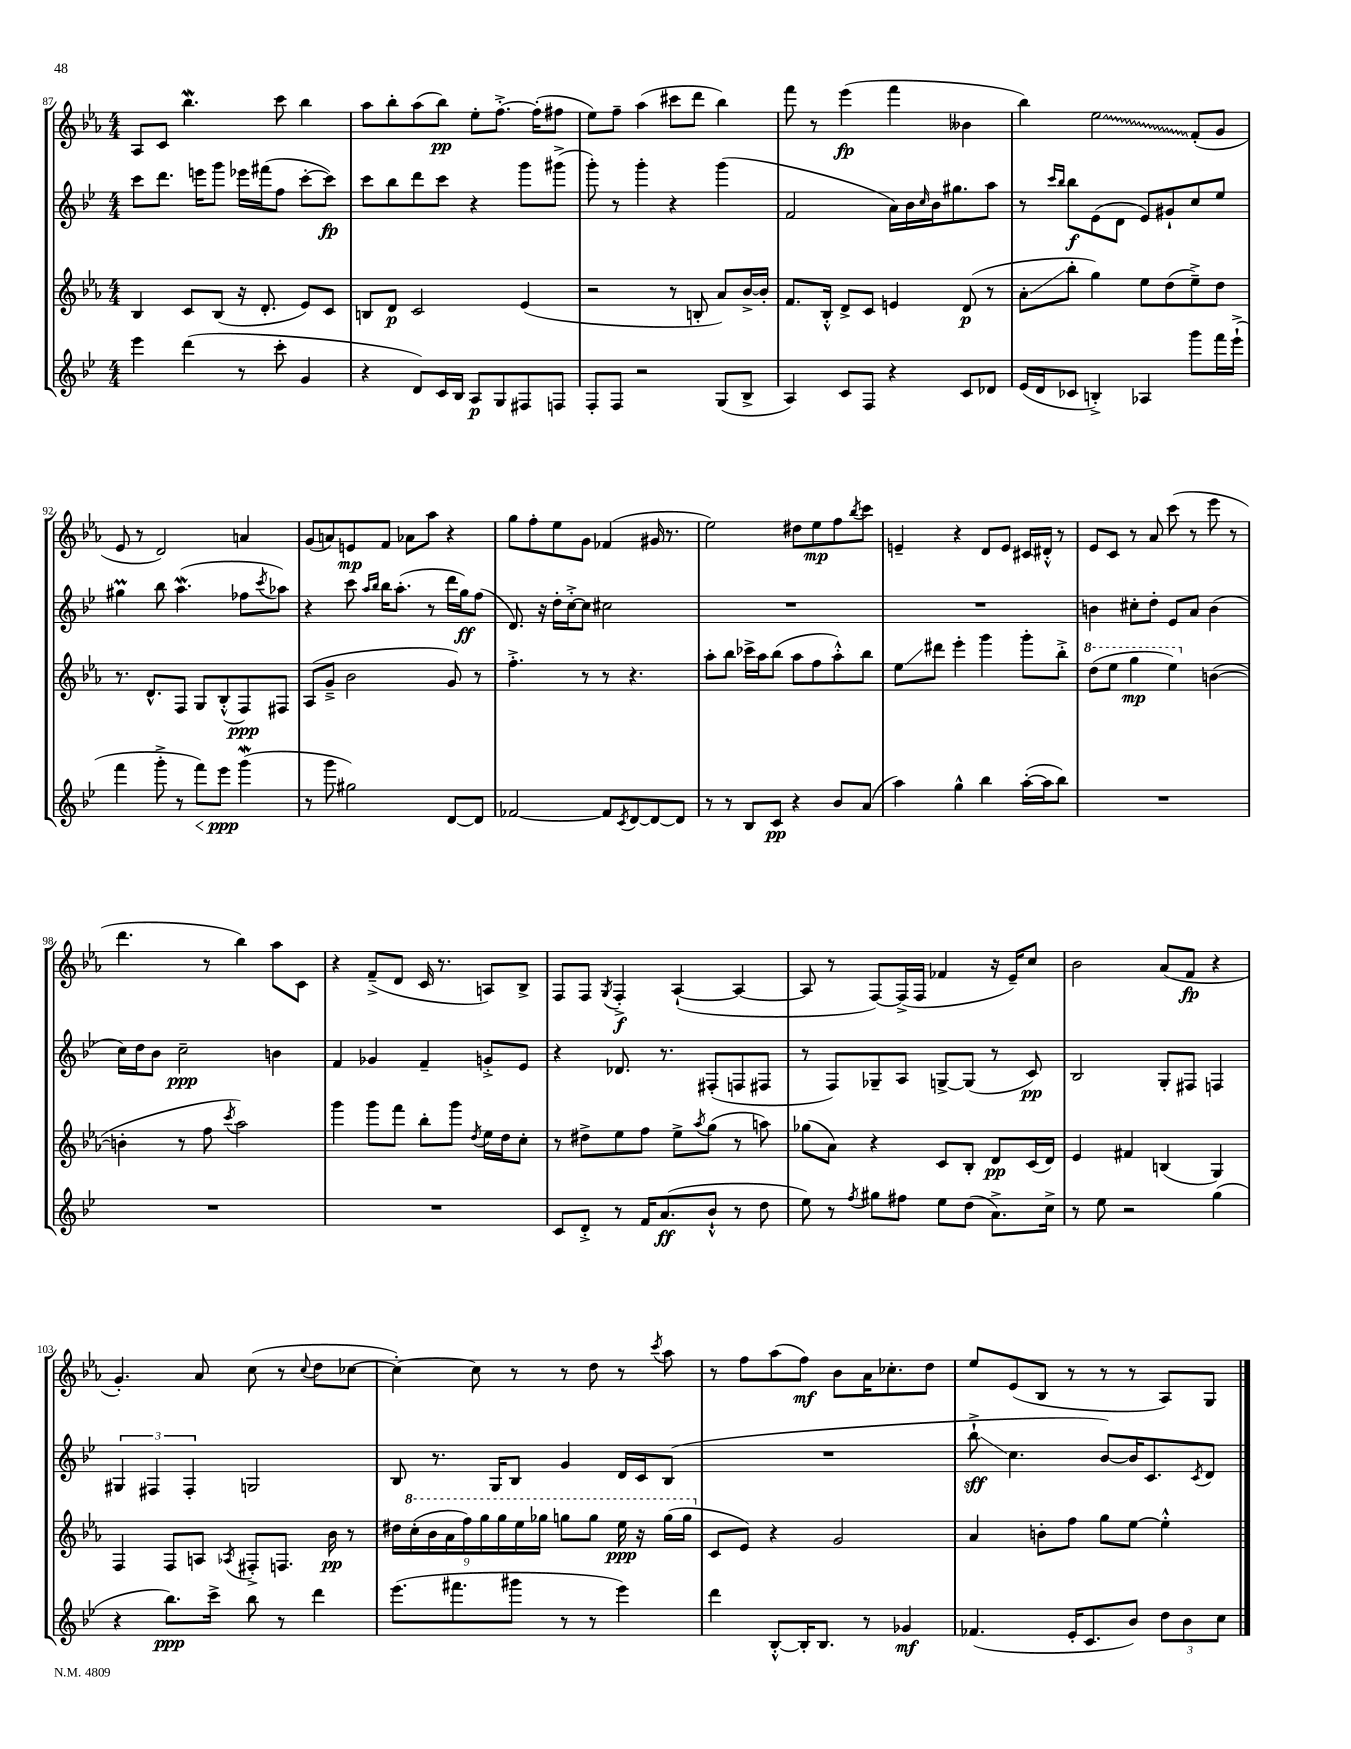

**kern	**kern	**kern	**kern
*staff4	*staff3	*staff2	*staff1
*clefG2	*clefG2	*clefG2	*clefG2
*k[b-e-]	*k[b-e-a-]	*k[b-e-]	*k[b-e-a-]
*M4/4	*M4/4	*M4/4	*M4/4
4eee-	4B-	8ccc	8A-
.	.	8.ddd	8c
(4ddd	8c	.	4.bb-
.	.	16eee	.
.	(8B-	8ggg	.
8r	16r	16eee-	.
.	8.d'	(16fff#	.
8ccc'	.	8ff	8ccc
4g	8e-)	[8ccc'	4bb-
.	8c	8ccc])	.
=	=	=	=
4r	8B	8ccc	8aa-
.	8d	8bb-	8bb-'
8d)	2c	8ddd	(8aa-
16c	.	8ccc	8bb-)
16B-	.	.	.
8A	.	4r	8ee-'
8G	.	.	[8.ff'^
8F#	(4e-	8ggg	.
.	.	.	(16ff']
8F	.	(8ggg#^	8ff#
=	=	=	=
8F'	2r	8ggg')	8ee-)
8F	.	8r	8ff~
2r	.	4ggg'	(4aa-
.	8r	4r	8ccc#
.	8B'	.	8ddd
(8G	8a-)	(4ggg	4bb-)
8B-^	[16b-^	.	.
.	16b-']	.	.
=	=	=	=
4A)	8.f	2f	8fff
.	.	.	8r
.	16B-'^^	.	.
8c	8d^	.	(4eee-
8F	8c	.	.
4r	4e	16a)	4fff
.	.	16b-	.
.	.	16qqcc	.
.	.	16b-	.
.	.	8.gg#	.
8c	(8d	.	4b--
8d-	8r	8aa	.
=	=	=	=
(16e-	8a-'	8r	4bb-)
16d	.	.	.
.	.	16qqccc	.
.	.	16qqbb-	.
8c-	8bb-'	8bb-	.
4B'^)	4gg)	(8e-	2ee-
.	.	8d	.
4A-	8ee-	8e-)	.
.	(8dd	8g#`	.
8ggg	8ee-~^)	8cc	(8f'
16fff	8dd	8ee-	8g
(16eee-`^	.	.	.
=	=	=	=
4fff	8.r	4gg#	8e-
.	.	.	8r
.	8.d^^	.	.
8ggg'^	.	8bb-	2d)
8r	8F	(4.aa	.
8fff)	8G	.	.
8eee-	(8B-'^^	.	.
(4ggg	8F)	8ff-	4a
.	.	8qccc	.
.	8F#	8aa-)	.
=	=	=	=
8r	(8A-	4r	(8g
8ggg	8g~^	.	8a)
2gg#)	2b-	8ccc	8e
.	.	16qqaa	.
.	.	16qqbb-	.
.	.	16bb-	8f
.	.	(8.aa'	.
.	.	.	8a-
.	.	8r	8aa-
[8d	8g)	16ddd	4r
.	.	16gg)	.
8d]	8r	(8ff	.
=	=	=	=
[2f-	4.ff'^	8.d)	8gg
.	.	.	8ff'
.	.	16r	.
.	.	16dd'	8ee-
.	.	[16cc'^	.
.	8r	8cc]	8g
8f-]	8r	2cc#	(4f-
8qc	.	.	.
[8d	4.r	.	.
8d_	.	.	16g#
.	.	.	8.r
8d]	.	.	.
=	=	=	=
8r	8aa-'	1r	2ee-)
8r	8bb-	.	.
8B-	16ccc-^	.	.
.	16aa-	.	.
8c	(8bb-	.	.
4r	8aa-	.	8dd#
.	8ff	.	8ee-
8b-	8aa-'^^)	.	8ff
.	.	.	8qbb-
(8a	8bb-	.	8ccc
=	=	=	=
4aa)	8ee-	1r	4e~
.	8ddd#	.	.
4gg^^	4eee-'	.	4r
4bb-	4ggg	.	8d
.	.	.	8e
([16aa'	8ggg'	.	16c#
16aa]	.	.	16d#'^^
8bb-)	8bb-'^	.	8r
=	=	=	=
1r	(8ddd	4b	8e-
.	8eee-	.	8c
.	4ggg	8cc#'	8r
.	.	8dd'	8a-
.	4eee-)	8e-	(8ccc
.	.	8a	8r
.	([4b	(4b	8eee-
.	.	.	8r
=	=	=	=
1r	4b']	16cc)	4.ddd
.	.	16dd	.
.	.	8b-	.
.	8r	2cc~	.
.	8ff	.	8r
.	8qccc	.	.
.	2aa-)	.	4bb-)
.	.	4b	8aa-
.	.	.	8c
=	=	=	=
1r	4ggg	4f	4r
.	8ggg	4g-	(8f~^
.	8fff	.	8d
.	8bb-'	4f~	16c
.	.	.	8.r
.	8ggg	.	.
.	8qdd	.	.
.	16ee-	8g'^	8A)
.	16dd	.	.
.	8cc'	8e-	8B-^
=	=	=	=
8c	8r	4r	8F
8d'^	8dd#^	.	8F
.	.	.	8qG
8r	8ee-	8.d-	4F'^
16f	8ff	.	.
(8.a	.	8.r	.
.	8ee-^	.	([4A-`
.	8qaa-	.	.
8b-`^^	(8gg	(8F#'	.
8r	8r	8F	4A-_
8dd	8aa)	8F#	.
=	=	=	=
8ee-)	(8gg-	8r	8A-]
8r	8a-)	8F)	8r
8qff	.	.	.
8gg#	4r	8G-~	[8F)
8ff#	.	8A	(16F^]
.	.	.	16F
8ee-	8c	[8G^	4f-
(8dd	8B-'	(8G]	.
8.a^)	8d	8r	16r
.	.	.	16e-~)
.	(16c	8c)	8cc
16cc^	16d)	.	.
=	=	=	=
8r	4e-	2B-	2b-
8ee-	.	.	.
2r	4f#	.	.
.	(4B	8G'	(8a-
.	.	8F#	8f
(4gg	4G)	4F	4r
=	=	=	=
4r	4F	6G#	4.g')
.	.	6F#	.
8.bb-)	8F	.	.
.	.	6F#'	.
.	8A	.	8a-
16ccc^	.	.	.
.	8qA-	.	.
8bb-	8F#'^	2G	(8cc
8r	8.F	.	8r
.	.	.	8qqcc
4ddd	.	.	8dd
.	16b-	.	.
.	8r	.	[8cc-
=	=	=	=
(8.eee-	18dd#	8B-	4cc-'_)
.	(18ccc'	.	.
.	18bb-	.	.
.	.	8.r	.
.	18aa-	.	.
8.fff#	.	.	.
.	18fff)	.	.
.	.	.	8cc-]
.	18ggg	.	.
.	.	16G	.
.	18ggg	.	.
8ggg#	.	8B-	8r
.	18eee-	.	.
.	18ggg-	.	.
8r	8ggg	4g	8r
8r	8ggg	.	8dd
4eee-)	16eee-	16d	8r
.	16r	16c	.
.	.	.	8qccc
.	(16ggg	(8B-	8aa-
.	16ggg	.	.
=	=	=	=
4ddd	8c	1r	8r
.	8e-)	.	8ff
[8B-'^^	4r	.	(8aa-
16B-']	.	.	8ff)
8.B-	.	.	.
.	2g	.	8b-
8r	.	.	16a-
.	.	.	8.cc-'
4g-	.	.	.
.	.	.	8dd
=	=	=	=
(4.f-	4a-	8bb-`^	8ee-
.	.	4.cc	(8e-
.	8b'	.	8B-
16e-'	8ff	.	8r
8.c	.	.	.
.	8gg	[8b-)	8r
8b-)	[8ee-	16b-]	8r
.	.	8.c	.
12dd	4ee-'^^]	.	8A-)
12b-	.	.	.
.	.	8qc	.
.	.	8d	8G
12cc	.	.	.
==	==	==	==
*-	*-	*-	*-
